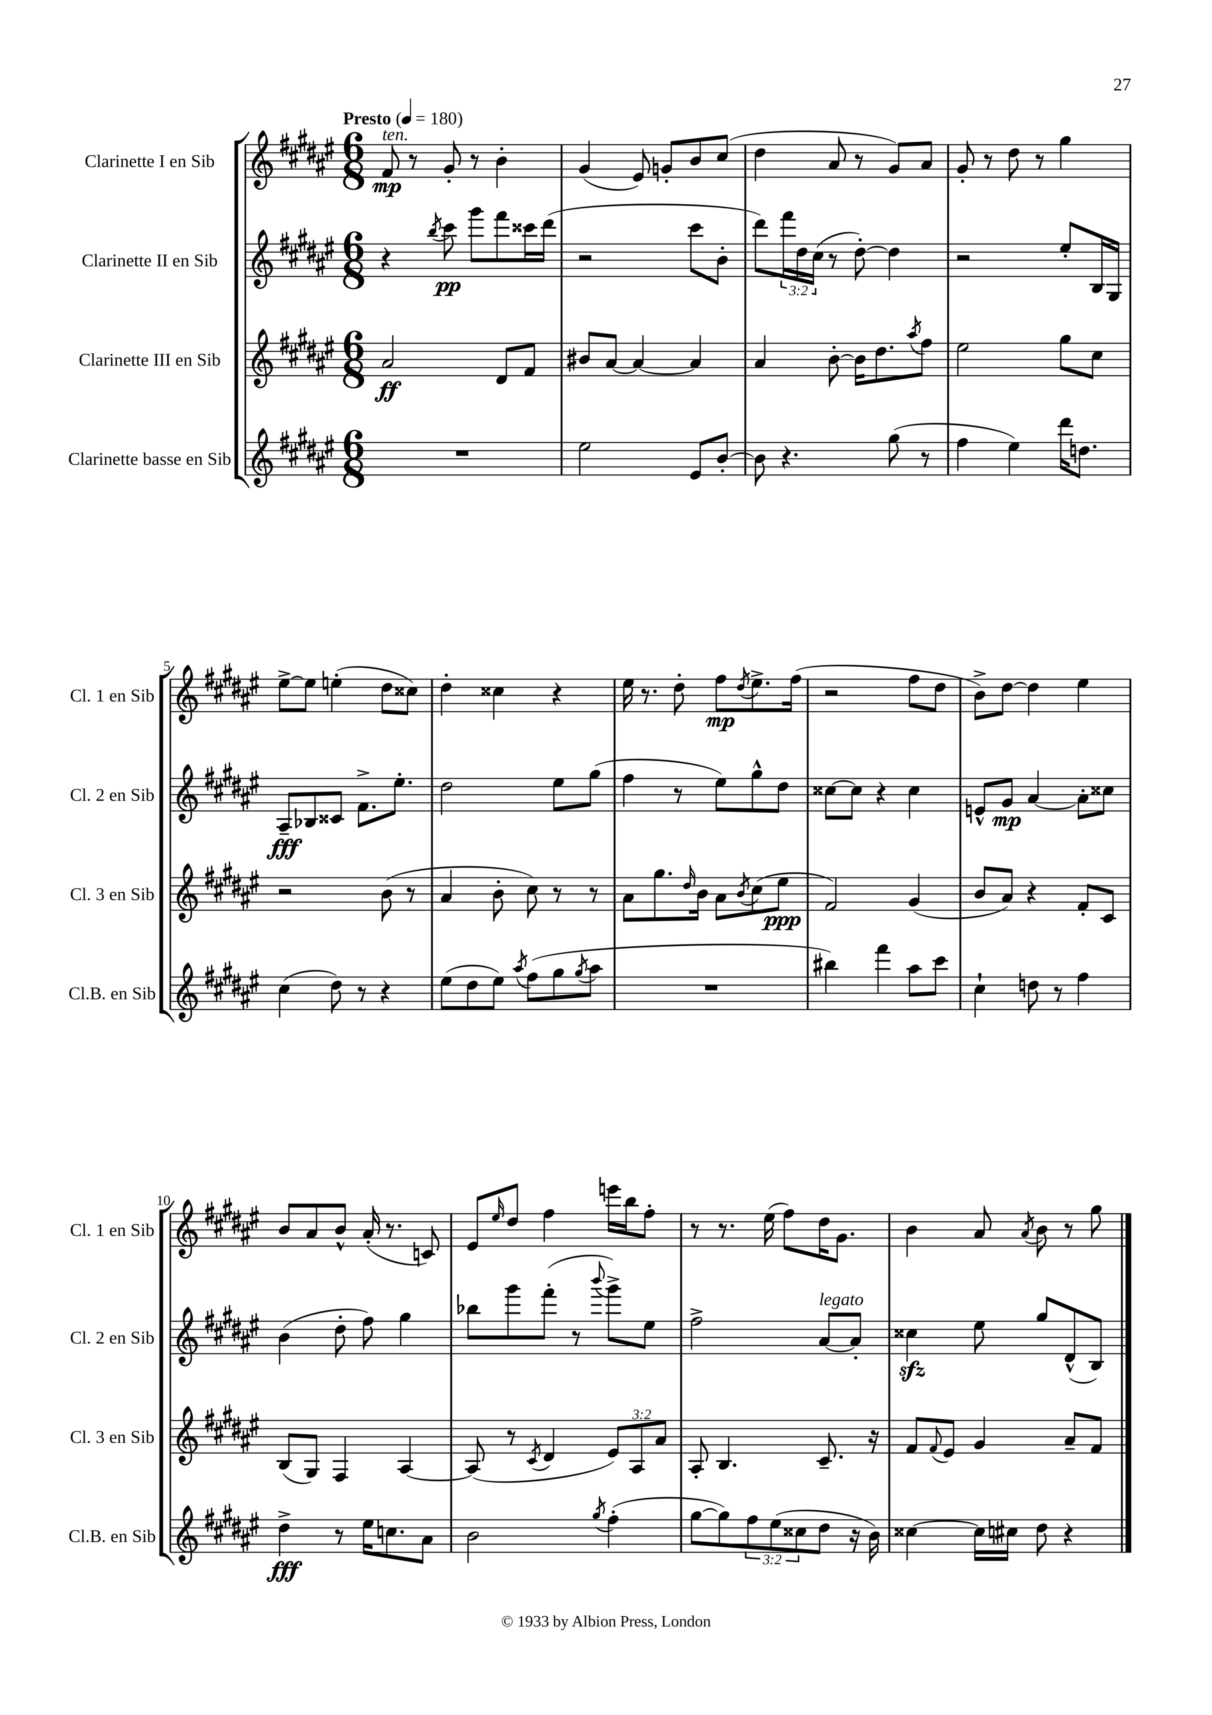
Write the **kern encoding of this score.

**kern	**kern	**kern	**kern
*staff4	*staff3	*staff2	*staff1
*clefG2	*clefG2	*clefG2	*clefG2
*k[f#c#g#d#a#e#]	*k[f#c#g#d#a#e#]	*k[f#c#g#d#a#e#]	*k[f#c#g#d#a#e#]
*M6/8	*M6/8	*M6/8	*M6/8
*MM180	*MM180	*MM180	*MM180
2.r	2a#	4r	8f#
.	.	.	8r
.	.	8qbb	.
.	.	8ccc#	8g#'
.	.	8ggg#	8r
.	8d#	8fff#	4b'
.	8f#	16ccc##	.
.	.	(16ddd#	.
=	=	=	=
2ee#	8b#	2r	(4g#
.	[8a#	.	.
.	4a#_	.	8e#)
.	.	.	8g'
8e#	4a#]	8ccc#	8b
[8b'	.	8b'	(8cc#
=	=	=	=
8b]	4a#	8ddd#)	4dd#
4.r	.	24fff#	.
.	.	24dd#	.
.	.	(24cc#	.
.	[8b'	8r	8a#
.	16b]	[8dd#')	8r
.	8.dd#	.	.
(8gg#	.	4dd#]	8g#)
.	8qaa#	.	.
8r	8ff#	.	8a#
=	=	=	=
4ff#	2ee#	2r	8g#'
.	.	.	8r
4ee#)	.	.	8dd#
.	.	.	8r
16ddd#	8gg#	8ee#'	4gg#
8.dd	.	.	.
.	8cc#	16B	.
.	.	16G#	.
=	=	=	=
(4cc#	2r	8A#~	[8ee#^
.	.	8B-	8ee#]
8dd#)	.	8c##	(4ee'
8r	.	8.f#^	.
4r	(8b	.	8dd#
.	.	8.ee#'	.
.	8r	.	8cc##)
=	=	=	=
(8ee#	4a#	2dd#	4dd#'
8dd#	.	.	.
8ee#)	8b'	.	4cc##
8qaa#	.	.	.
(8ff#	8cc#)	.	.
8gg#	8r	8ee#	4r
8qgg#	.	.	.
8aa#	8r	(8gg#	.
=	=	=	=
2.r	8a#	4ff#	16ee#
.	.	.	8.r
.	8.gg#	.	.
.	.	8r	8dd#'
.	16qqdd#	.	.
.	16b	.	.
.	8a#	8ee#)	8ff#
.	8qb	.	8qdd#
.	(8cc#	8gg#^^	8.ee#^
.	8ee#	8dd#	.
.	.	.	(16ff#
=	=	=	=
4bb#)	2f#)	[8cc##	2r
.	.	8cc##]	.
4fff#	.	4r	.
8aa#	(4g#	4cc##	8ff#
8ccc#	.	.	8dd#
=	=	=	=
4cc#`	8b	8e^^	8b^)
.	8a#)	8g#	[8dd#
8dd	4r	[4a#	4dd#]
8r	.	.	.
4ff#	8f#'	8a#']	4ee#
.	8c#	8cc##	.
=	=	=	=
4dd#^	(8B	(4b	8b
.	8G#)	.	8a#
8r	4F#	8dd#'	8b^^
16ee#	.	8ff#)	(16a#'
8.cc	.	.	8.r
.	[4A#	4gg#	.
8a#	.	.	8c)
=	=	=	=
2b	(8A#]	8bb-	8e#
.	.	.	16qqee#
.	8r	8ggg#	8dd#
.	8qc#	.	.
.	4d#	(8fff#'	4ff#
.	.	8r	.
8qgg#	.	8qqbbb	.
(4ff#'	12e#)	8ggg#^)	16eee
.	.	.	16bb
.	12A#	.	.
.	.	8ee#	8ff#'
.	12a#	.	.
=	=	=	=
[8gg#	8A#'	2ff#^	8r
8gg#])	4.B	.	8.r
12ff#	.	.	.
.	.	.	(16ee#
(12ee#	.	.	.
.	.	.	8ff#)
12cc##	.	.	.
8dd#	8.c#~	[8a#	16dd#
.	.	.	8.g#
16r	.	8a#']	.
16b)	16r	.	.
=	=	=	=
[4cc##	8f#	4cc##	4b
.	8qqf#	.	.
.	8e#	.	.
16cc##]	4g#	8ee#	8a#
16cc#	.	.	.
.	.	.	8qa#
8dd#	.	8gg#	8b
4r	8a#~	(8d#^^	8r
.	8f#	8B)	8gg#
==	==	==	==
*-	*-	*-	*-
